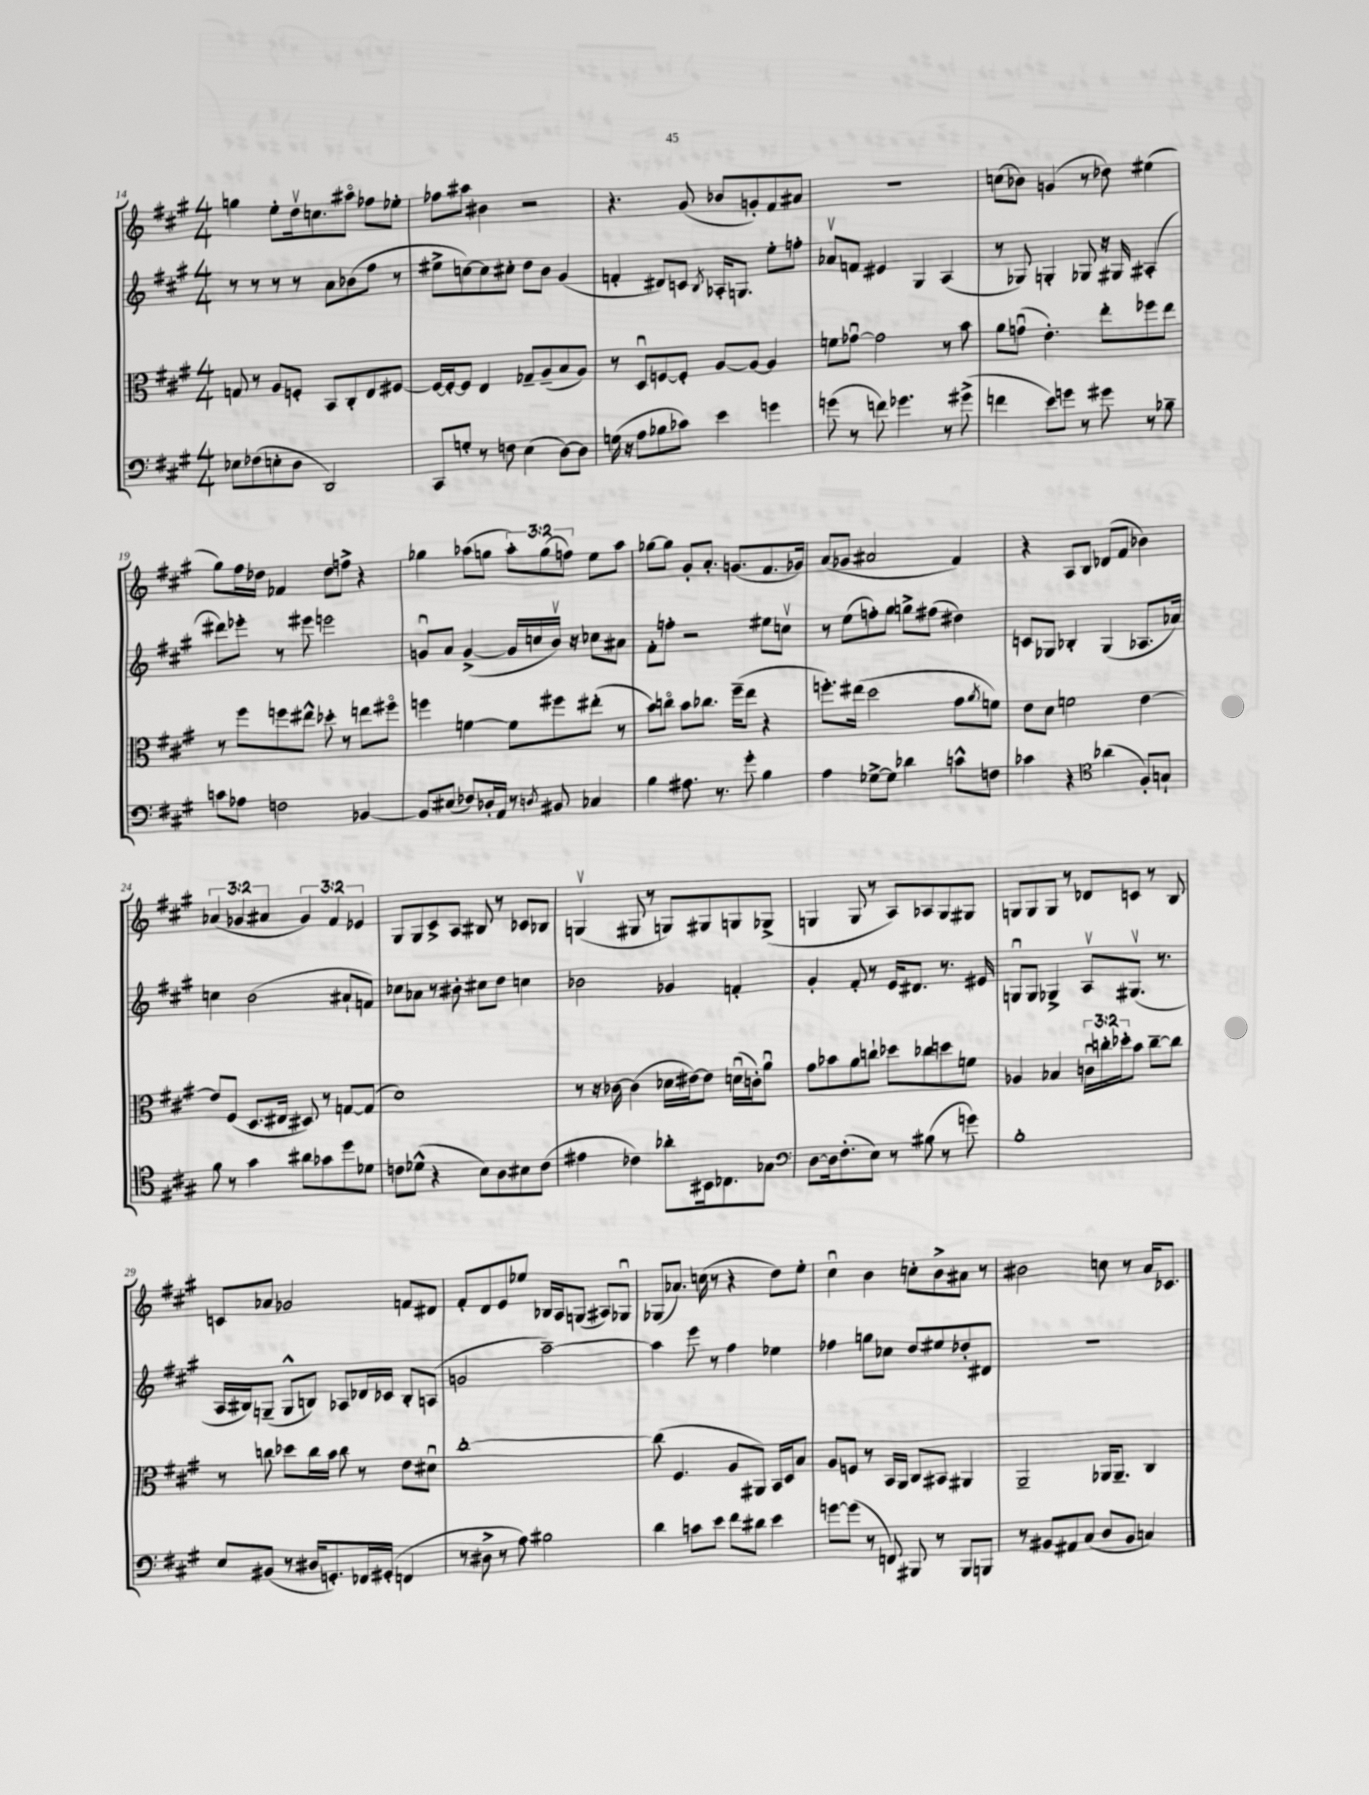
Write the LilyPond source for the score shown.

<<
\new StaffGroup <<
\new Staff = "s0" {
    \clef treble \key a \major \numericTimeSignature \time 4/4 \override Staff.TupletNumber.text = #tuplet-number::calc-fraction-text
    g''4 e''8-. d''16\upbow c''8. ais''8\flageolet fes''8 ees''8-. |
    fes''8 ais''8 bis'4 r2 |
    r4. gis'8( bes'8 g'8-.) fis'8 ais'8 |
    R1 |
    c''8( bes'8) g'4( r8 des''8) eis''4( |
    gis''8) fis''16 des''16 fes'4 des''8 f''8-> r4 |
    ges''4 aes''8( g''8 \tuplet 3/2 { aes''8-.) g''8( f''8) } e''8 aes''8 |
    ges''8~ ges''8 gis'8-. a'8.-. g'8.( fis'8. ges'16) |
    a'8( ges'8 ais'2 fis'4) |
    r4 a8 b8 des'8( fis'8 bes'4) |
    \tuplet 3/2 { aes'4( ges'4 ais'4 } \tuplet 3/2 { ges'4) fis'4 ees'4 } |
    gis8 gis8 cis'8-> a8 bis8 r8 ces'8 bes8 |
    g4\upbow( gis8 r8 g8) gis8 g8 ges8->( |
    g4 g8 r8 a8) aes8 g8 gis8 |
    g8 g8 g8 r8 des'8 c'8 r8 b8 |
    c'8 aes'8 ges'2 f'8 dis'8 |
    fis'8-. d'8 e'8 ees''8 bes16 a16 g8( ais8) ges8\downbow |
    ges8( aes'8.) c''16( r8 r4 d''8) e''8-. |
    cis''4\downbow b'4 c''8-. b'8-> ais'8 r8 |
    bis'2 c''8 r8 a'16 ces'8. \bar "|." |
}
\new Staff = "s1" {
    \clef treble \key a \major \numericTimeSignature \time 4/4
    r8 r8 r8 r8 a'8 bes'8( fis''8 r8 |
    eis''8-> c''8~) c''8 cis''8-. d''8 b'8 gis'4( |
    f'4-. dis'8) c'8 \acciaccatura { b8 } aes16-. g8. e''8-. f''8-. |
    aes'8\upbow f'8 eis'4 gis4 a4( |
    r8 ges8) g4-. ges8 r16 gis16 ais4-.( |
    dis'''8) ees'''8-. r8 eis'''8 e'''2 |
    g'8\downbow a'8 g'4~->( g'16 c''16 b'16\upbow) r16 ces''8 ais'8 |
    fis'8-. f''8-. r2 eis''8 c''8\upbow |
    r8 e''8( f''8-.) gis''8 g''8-> fis''8( dis''4) |
    c'8 ges8 bes4-. ges4( aes8. aes'16) |
    c''4 b'2( ais'8-! f'8) |
    ces''8 aes'8 r8 bis'8-. cis''8 d''8 c''4 |
    bes'2 ges'4 f'4-. |
    gis'4-. fis'8-. r8 e'16 dis'8. r8. eis'16 |
    g8\downbow g8 ges4-> a8\upbow gis8.\upbow( r8. |
    a16 bis16) g8--( g8-^ b8) aes8 des'16 ces'16 b8-. a8( |
    g'2 a''2~--) |
    a''4 e'''8 r8 fis''4 ees''4 |
    fes''4 g''8 ces''8 d''8 eis''8 des''8-. dis'8 |
    R1 \bar "|." |
}
\new Staff = "s2" {
    \clef alto \key a \major \numericTimeSignature \time 4/4 \override Staff.TupletNumber.text = #tuplet-number::calc-fraction-text
    g8 r8 a8 f8-. b,8 cis8-. e8 fis8~ |
    fis16~ fis16~-. fis8 e4 ges8-- a8--( b8 a8) |
    r8 d8\downbow f8~ f8-. a8~ a8~ a4 |
    f'8 ges'8~\downbow ges'2 r8 b'8 |
    a'8 g'8\downbow( e'4.-.) e''8-. fes''8 e''8 |
    r8 fis''8 f''8 eis''8-^ des''8-. r8 e''8 fis''8\flageolet |
    f''4 f'4~ f'8 fis''8 eis''8-.( r8 |
    b'8) c''8\flageolet b'8 ces''8. fis''16--( e''8 r4 |
    f''8.-.) eis''16( d''2 gis'8 \acciaccatura { a'8 } f'8) |
    e'8 d'8 f'2 e'4~ |
    e'8 fis8( d8. eis16 dis8) r8 g8~ g8( |
    d'1) |
    r8 r16 ces'16~ ces'4( des'16 eis'16~) eis'8 d'16\downbow( c'16-.) a'8\downbow |
    gis'8 bes'8 a'8 c''8-! des''8 ces''8 d''8 f'8 |
    aes4 bes4 \tuplet 3/2 { c'16\downbow c''16-. des''16-. } b'8 c''8~-- c''8 |
    r8 c''8 des''8 c''16 b'16 c''8 r8 e'8 dis'8\downbow |
    cis''1~-. |
    cis''8( fis4. a8 ais,8) b,16 d16 b8 |
    a8 f8 r8 b,16 a,16 cis8 bis,8 ais,4 |
    a,2-- aes,16 aes,8.-- cis4 \bar "|." |
}
\new Staff = "s3" {
    \clef bass \key a \major \numericTimeSignature \time 4/4
    ees8 fes8( e8-. d8 d,2) |
    cis,8 g8-. r8 f8 e4( d8~) d8 |
    g16( r16 a8 bes8 ces'8) e'4 g'4 |
    g'8( r8 f'8) ges'4. r8 gis'8->( |
    f'4 e'8) g'8 r8 gis'8 r8 bes8-- |
    c'8 aes8 f2 bes,4~ |
    bes,8 eis8( fes8) des16-. a,16 r8 \acciaccatura { d8 } bis,8 ces4 |
    b4 ais8. r8. gis'8-. b4 |
    a4 ges8~-> ges8 des'4 c'8-^ f8 |
    ces'4 r4 \clef tenor aes'4( fis8-.) g8-! |
    fis'8 r8 gis'4 ais'8 ges'8 d''8 des'8 |
    c'8 des'8-^( r4 b8) a8 bis8 c'8( |
    eis'4 ces'4) aes'8-. bis,16 ces8. ges8 |
    \clef bass d8~ d16 fis8.-.( e8) r8 bis8( r8 g'8) |
    b1-. |
    e8 bis,8( r8 dis16 g,8.-.) fes,16 gis,16-.( f,4 |
    r8 dis8-> r8 a8) bis2 |
    d'4 c'8 e'8 fis'8 dis'8 e'4 |
    g'8~ g'8( r8 f,8) bis,,8 r8 bis,,8 b,,8 |
    r8 bis,8 ais,8 cis8( d8 bis,8 c4) \bar "|." |
}
>>
>>
\layout { \context { \Score currentBarNumber = #14 } }
